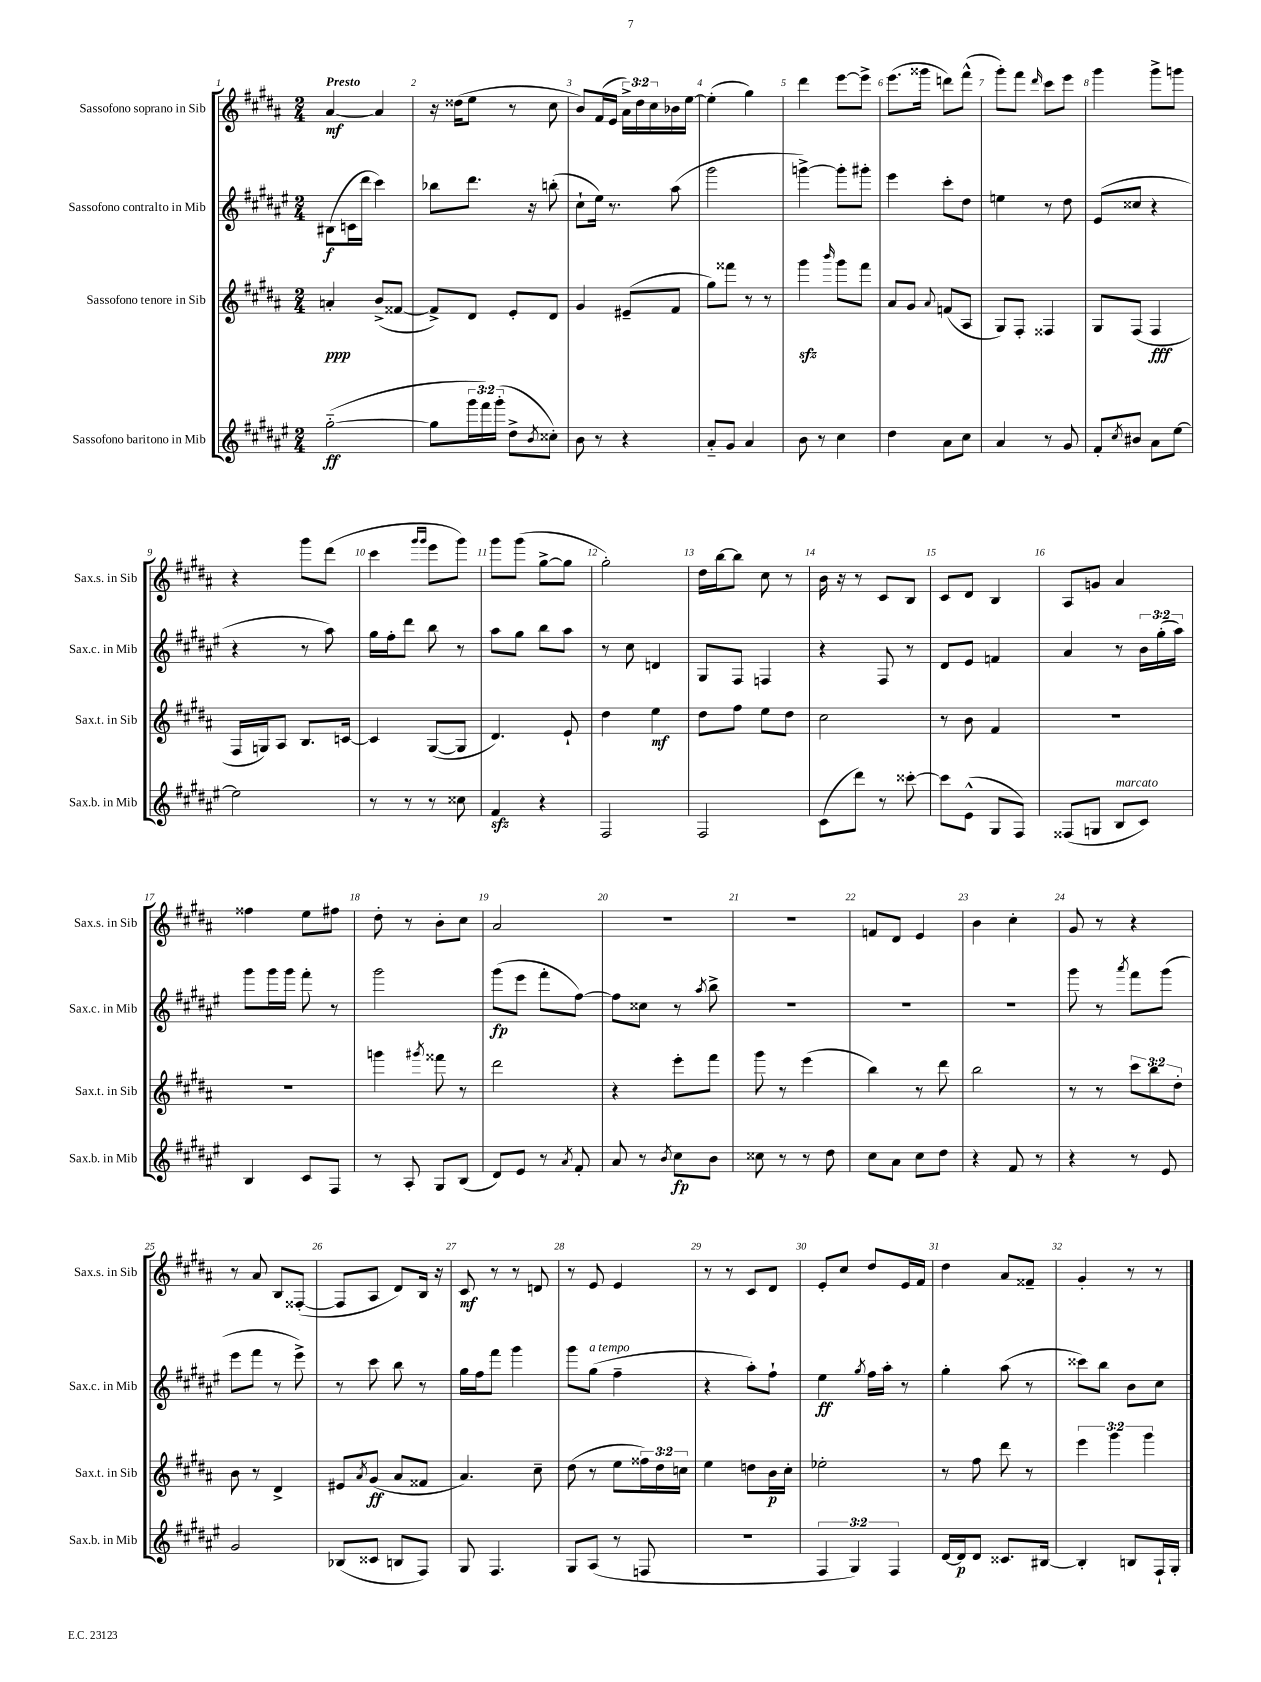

**kern	**kern	**kern	**kern
*staff4	*staff3	*staff2	*staff1
*clefG2	*clefG2	*clefG2	*clefG2
*k[f#c#g#d#a#e#]	*k[f#c#g#d#a#]	*k[f#c#g#d#a#e#]	*k[f#c#g#d#a#]
*M2/4	*M2/4	*M2/4	*M2/4
([2gg#'~	4a'	(8B#	[4a#
.	.	16c	.
.	.	16ddd#	.
.	(8b^	4ccc#)	4a#]
.	[8f##	.	.
=	=	=	=
8gg#]	8f##^])	8bb-	16r
.	.	.	(16dd##
24ggg#	8d#	8.ddd#	8ee
24fff#)	.	.	.
(24ggg#'	.	.	.
8dd#^	8e'	.	8r
.	.	16r	.
8qb	.	.	.
8cc##')	8d#	(8bb'	8cc#
=	=	=	=
8b	4g#	8cc#`	8b)
8r	.	16ee#)	(16f#
.	.	8.r	16e
4r	(8e#~	.	24a#^)
.	.	.	24dd#
.	.	.	24cc#
.	8f#	(8aa#	16b-
.	.	.	[16ee
=	=	=	=
8a#'~	8gg#)	2ggg#	(4ee']
8g#	8fff##	.	.
4a#	8r	.	4gg#)
.	8r	.	.
=	=	=	=
8b	4ggg#	[4ggg^)	4ddd#
8r	.	.	.
.	16qqbbb	.	.
4cc#	8ggg#	8ggg']	[8eee
.	8fff#	8ggg#'	8eee^]
=	=	=	=
4dd#	8a#	4eee#	(8.eee
.	8g#	.	.
.	.	.	16ggg##
.	8qqa#	.	.
8a#	(8f	8ccc#'	8ddd)
8cc#	8A#	8dd#	(8fff#^^
=	=	=	=
4a#	8G#)	4ee	8ggg#')
.	8F#'	.	8fff#
.	.	.	16qqddd#
8r	4F##	8r	8ccc#
8g#	.	8dd#	8eee
=	=	=	=
8f#'	8G#	(8e#	4ggg#
8qcc#	.	.	.
8b#	(8F#	8cc##	.
8a#	4F#	4r	8ggg#^
[8ee#	.	.	8ggg
=	=	=	=
2ee#]	16F#	4r	4r
.	16G)	.	.
.	8A#	.	.
.	8.B	8r	8ggg#
.	.	8aa#)	(8ddd#
.	[16c	.	.
=	=	=	=
8r	4c]	16gg#	4ccc#
.	.	16ff#'	.
8r	.	8ddd#	.
.	.	.	16qqggg#
.	.	.	16qqggg#
8r	([8G#	8bb	8eee
8cc##	8G#]	8r	8ggg#)
=	=	=	=
4f#	4.d#)	8aa#	8ggg#
.	.	8gg#	(8ggg#
4r	.	8bb	[8gg#^
.	8e`	8aa#	8gg#]
=	=	=	=
2F#	4dd#	8r	2gg#')
.	.	8cc#	.
.	4ee	4d	.
=	=	=	=
2F#	8dd#	8G#	16dd#
.	.	.	[16bb
.	8ff#	8F#	8bb]
.	8ee	4F	8cc#
.	8dd#	.	8r
=	=	=	=
(8c#	2cc#	4r	16b
.	.	.	16r
8ddd#)	.	.	8r
8r	.	8F#	8c#
[8ccc##'	.	8r	8B
=	=	=	=
8ccc##]	8r	8d#	8c#
(8e#^^	8b	8e#	8d#
8G#	4f#	4f	4B
8F#)	.	.	.
=	=	=	=
(8F##	2r	4a#	8A#
8G	.	.	8g
8B	.	8r	4a#
8c#)	.	24b	.
.	.	(24gg#'	.
.	.	24aa#)	.
=	=	=	=
4B	2r	8ggg#	4ff##
.	.	16ggg#	.
.	.	16ggg#	.
8c#	.	8fff#'	8ee
8F#	.	8r	8ff#
=	=	=	=
8r	4ggg	2ggg#	8dd#'
8A#'	.	.	8r
.	8qggg#	.	.
8G#	8fff##	.	8b'
(8B	8r	.	8cc#
=	=	=	=
8d#)	2ddd#	(8ggg#	2a#
8e#	.	8eee#	.
8r	.	8fff#'	.
8qa#	.	.	.
8f#'	.	[8ff#)	.
=	=	=	=
8a#	4r	8ff#]	2r
8r	.	8cc##	.
8qb	.	.	.
8cc#	8eee'	8r	.
.	.	8qaa#	.
8b	8fff#	8bb^	.
=	=	=	=
8cc##	8ggg#	2r	2r
8r	8r	.	.
8r	(4eee	.	.
8dd#	.	.	.
=	=	=	=
8cc#	4bb)	2r	8f
8a#	.	.	8d#
8cc#	8r	.	4e
8dd#	8ddd#	.	.
=	=	=	=
4r	2bb	2r	4b
8f#	.	.	4cc#'
8r	.	.	.
=	=	=	=
4r	8r	8ggg#	8g#
.	8r	8r	8r
.	.	8qaaa#	.
8r	12ccc#	8fff#	4r
.	12bb	.	.
8e#	.	(8ggg#	.
.	12dd#'	.	.
=	=	=	=
2g#	8b	8eee#	8r
.	8r	8fff#	8a#
.	4d#^	8r	8B
.	.	8eee#^)	([8F##'
=	=	=	=
(8B-	8e#	8r	8F##]
.	8qa#	.	.
8c##	(8g#	8ccc#	8A#
8B	8a#	8bb	8d#)
8F#)	8f##	8r	16B
.	.	.	16r
=	=	=	=
8G#	4.a#)	16gg#	8c#
.	.	16ff#	.
4.F#	.	8fff#	8r
.	.	4ggg#	8r
.	8cc#~	.	8d
=	=	=	=
8G#	(8dd#	8ggg#	8r
(8A#	8r	(8gg#	8e
8r	8ee	4ff#~	4e
8F	24ff##)	.	.
.	24dd#	.	.
.	24cc	.	.
=	=	=	=
2r	4ee	4r	8r
.	.	.	8r
.	8dd	8aa#')	8c#
.	16b	8ff#`	8d#
.	16cc#'	.	.
=	=	=	=
6F#	2ee-'	4ee#	8e'
.	.	.	8cc#
6G#)	.	.	.
.	.	8qgg#	.
.	.	16ff#	8dd#
.	.	16aa#'	.
6F#	.	.	.
.	.	8r	16e
.	.	.	16f#
=	=	=	=
[16d#	8r	4gg#'	4dd#
16d#]	.	.	.
8d#	8ff#	.	.
8.c##	8ddd#	(8aa#	8a#
.	8r	8r	8f##~
[16B#	.	.	.
=	=	=	=
4B#']	6eee	8ccc##)	4g#'
.	.	8bb	.
.	6ggg#	.	.
8B	.	8b	8r
.	6ggg#	.	.
16F#`	.	8cc#	8r
16G#'	.	.	.
==	==	==	==
*-	*-	*-	*-
